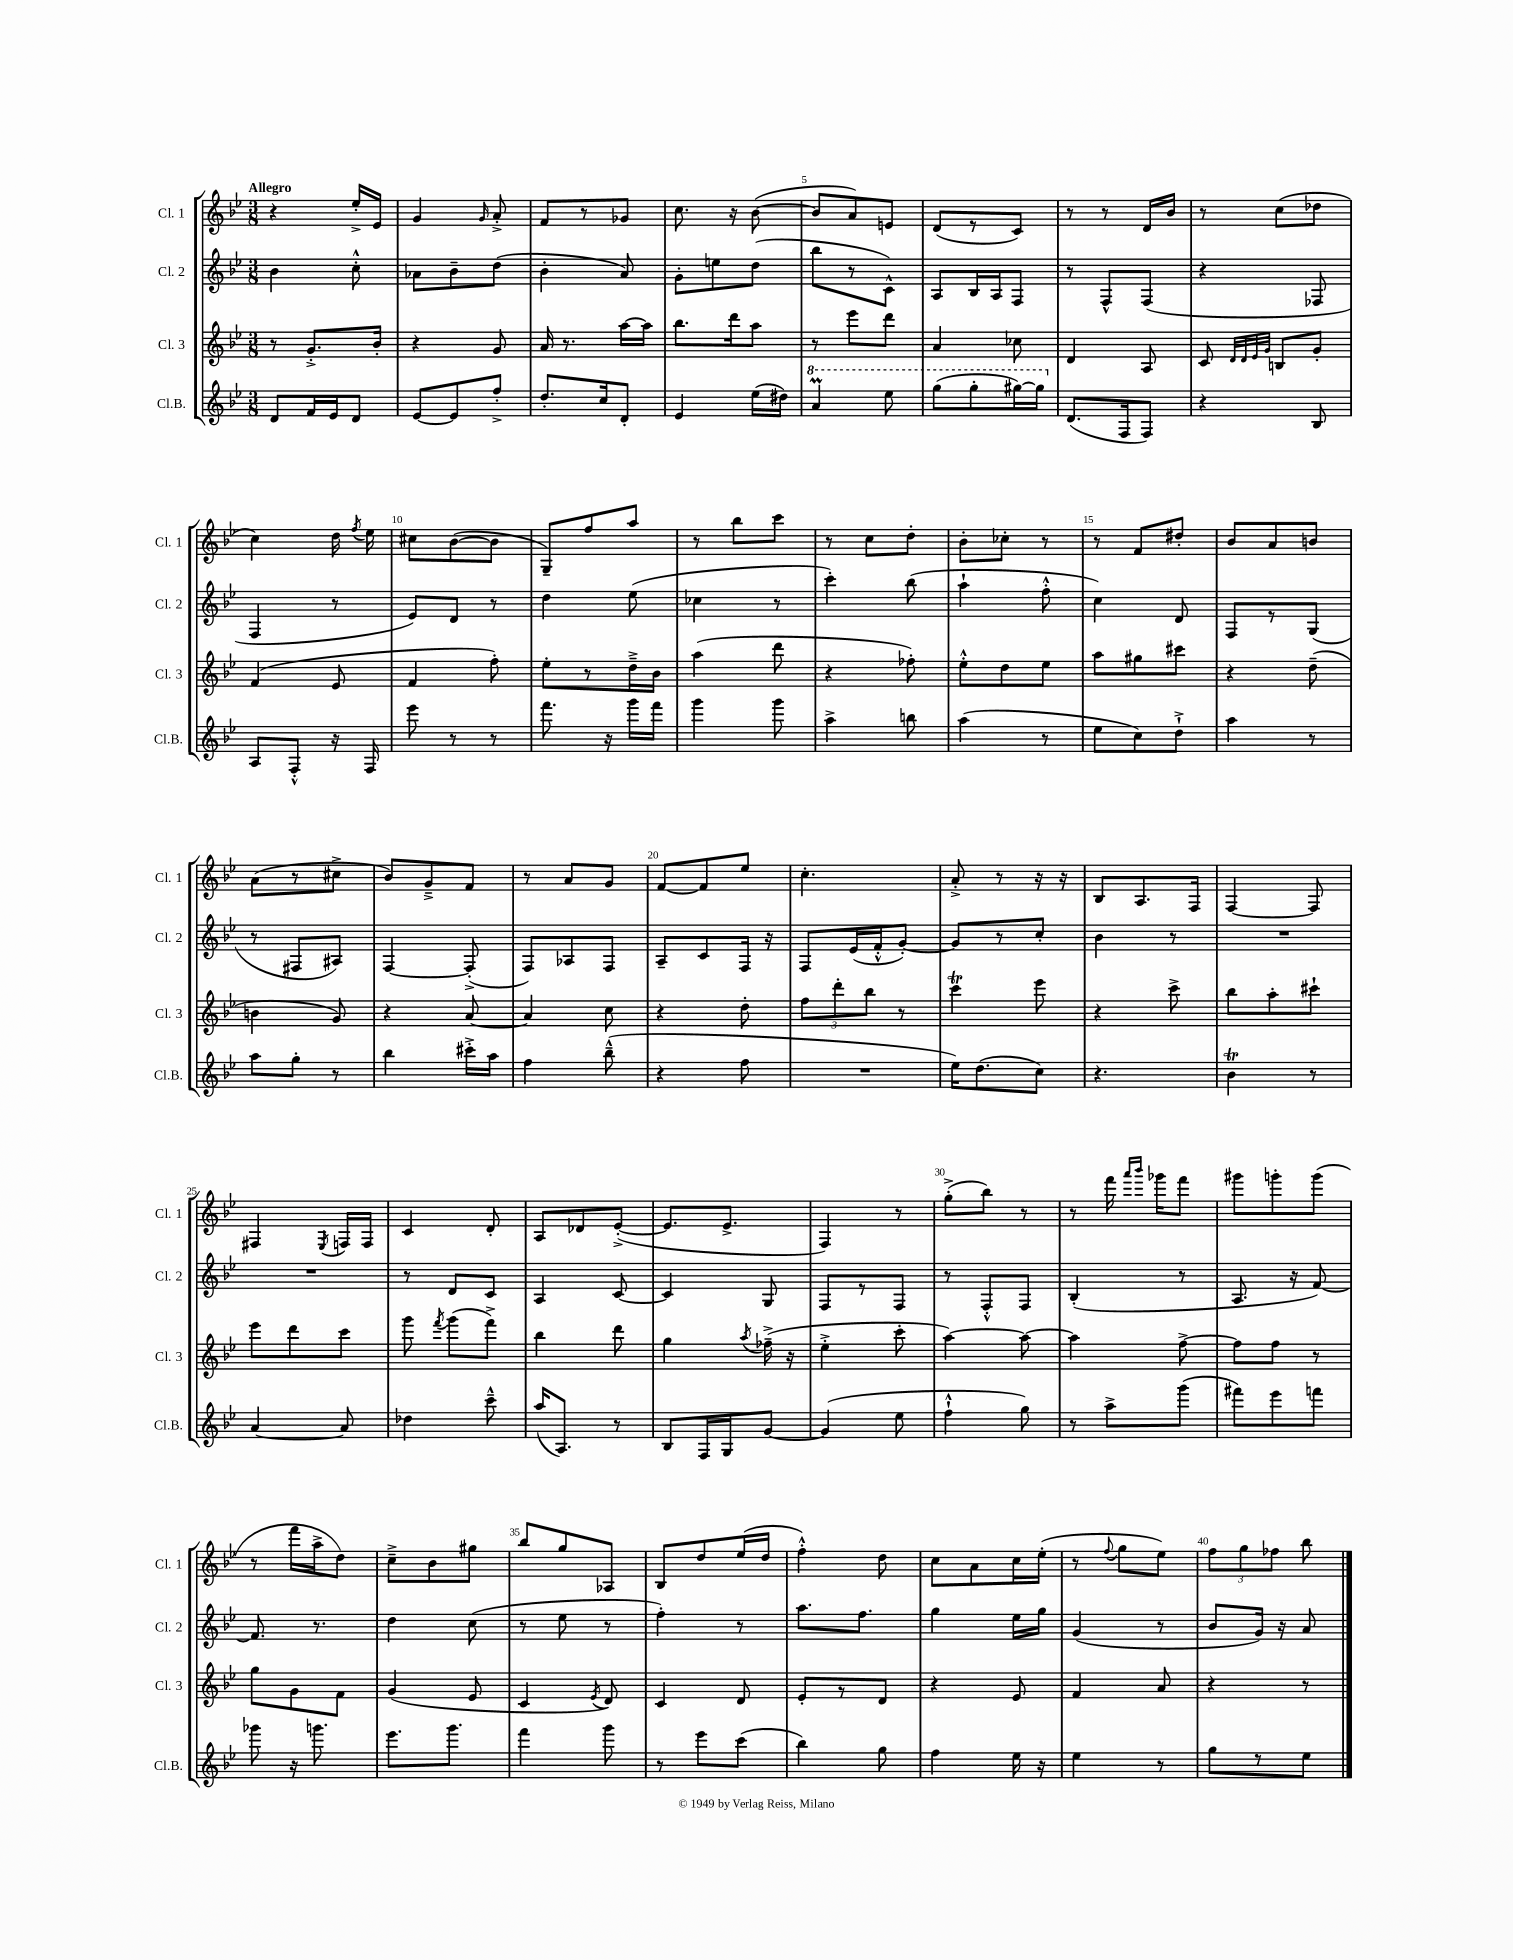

**kern	**kern	**kern	**kern
*staff4	*staff3	*staff2	*staff1
*clefG2	*clefG2	*clefG2	*clefG2
*k[b-e-]	*k[b-e-]	*k[b-e-]	*k[b-e-]
*M3/8	*M3/8	*M3/8	*M3/8
8d	8r	4b-	4r
16f	8.g'^	.	.
16e-	.	.	.
8d	.	8cc'^^	16ee-'^
.	16b-'	.	16e-
=	=	=	=
[8e-	4r	8a-	4g
8e-]	.	8b-~	.
.	.	.	16qqg
8ff'^	8g	(8dd	8a'^
=	=	=	=
8.dd'	16a	4b-'	8f
.	8.r	.	.
.	.	.	8r
16cc	.	.	.
8d'	[16aa	8a)	8g-
.	16aa]	.	.
=	=	=	=
4e-	8.bb-	8g'	8.cc
.	.	8ee	.
.	16ddd	.	16r
(16ee-	8aa	(8dd	([8b-
16dd#)	.	.	.
=	=	=	=
4aa	8r	8bb-	8b-]
.	8eee-	8r	8a)
8eee-	8ddd	8c^^)	8e
=	=	=	=
(8ggg	4a	8A	(8d
8ggg'	.	16B-	8r
.	.	16A	.
[16ggg#)	8cc-	8F	8c)
16ggg#]	.	.	.
=	=	=	=
(8.d	4d	8r	8r
.	.	8F^^	8r
16F	.	.	.
8F)	8A	(8F	16d
.	.	.	16b-
=	=	=	=
4r	8c	4r	8r
.	32qqd	.	.
.	32qqd	.	.
.	32qqe-	.	.
.	32qqg	.	.
.	8B	.	(8cc
8B-	8g'	8F-	8dd-
=	=	=	=
8A	(4f	4F	4cc)
8F'^^	.	.	.
16r	8e-	8r	16dd
.	.	.	8qff
16F	.	.	16ee-
=	=	=	=
8eee-	4f	8e-)	8cc#
8r	.	8d	([8b-
8r	8ff')	8r	8b-]
=	=	=	=
8.fff	8ee-'	4dd	8G~)
.	8r	.	8ff
16r	.	.	.
16ggg	16dd~^	(8ee-	8aa
16fff	16b-	.	.
=	=	=	=
4ggg	(4aa	4cc-	8r
.	.	.	8bb-
8ggg	8ddd	8r	8ccc
=	=	=	=
4aa^	4r	4ccc')	8r
.	.	.	8cc
8bb	8ff-')	(8bb-	8dd'
=	=	=	=
(4aa	8ee-'^^	4aa`	8b-'
.	8dd	.	8cc-'
8r	8ee-	8ff'^^	8r
=	=	=	=
8ee-	8aa	4cc)	8r
8cc)	8gg#	.	8f
8dd`^	8ccc#	8d	8dd#'
=	=	=	=
4aa	4r	8F	8b-
.	.	8r	8a
8r	(8dd~	(8G	8b
=	=	=	=
8aa	4b	8r	(8a
8gg'	.	8F#	8r
8r	8g)	8A#)	8cc#^
=	=	=	=
4bb-	4r	[4F	8b-)
.	.	.	8g~^
16ccc#'^	[8a	(8F'^]	8f
16aa	.	.	.
=	=	=	=
4ff	4a]	8F)	8r
.	.	8A-	8a
(8bb-~^^	8cc	8F	8g
=	=	=	=
4r	4r	8A~	[8f
.	.	8c	8f]
8ff	8dd'	16F	8ee-
.	.	16r	.
=	=	=	=
4.r	12ff	8F	4.cc'
.	12ddd'	.	.
.	.	(16e-	.
.	12bb-	.	.
.	.	16f'^^	.
.	8r	[8g')	.
=	=	=	=
16ee-)	4ccc	8g]	8a'^
(8.dd	.	.	.
.	.	8r	8r
8cc)	8eee-	8cc'	16r
.	.	.	16r
=	=	=	=
4.r	4r	4b-	8B-
.	.	.	8.A
.	8ccc^	8r	.
.	.	.	16F
=	=	=	=
4b-	8bb-	4.r	[4F
.	8aa'	.	.
8r	8ccc#`	.	8F]
=	=	=	=
[4a	8eee-	4.r	4F#
.	8ddd	.	.
.	.	.	8qE-
8a]	8ccc	.	16F
.	.	.	16F
=	=	=	=
4dd-	8ggg	8r	4c
.	8qfff	.	.
.	(8ggg	8d	.
8ccc~^^	8fff^)	8c	8d'
=	=	=	=
(16aa	4bb-	4A	8A
8.A)	.	.	.
.	.	.	8d-
8r	8ddd	[8c	([8e-'^
=	=	=	=
8B-	4gg	4c]	8.e-]
16F	.	.	.
16G	.	.	8.e-^
.	8qaa	.	.
[8g	(16ff-~^	8G	.
.	16r	.	.
=	=	=	=
(4g]	4ee-'^	8F	4F)
.	.	8r	.
8ee-	8ccc'	8F	8r
=	=	=	=
4ff`^^	[4aa)	8r	(8gg'^
.	.	8F'^^	8bb-)
8gg)	8aa_	8F	8r
=	=	=	=
8r	4aa]	(4B-'	8r
8aa^	.	.	16fff
.	.	.	16qqaaa
.	.	.	16qqbbb-
.	.	.	16ggg-
(8ggg	[8ff^	8r	8fff
=	=	=	=
8fff#)	8ff]	8.A	8ggg#
8eee-	8ff	.	8ggg'
.	.	16r	.
8fff	8r	[8f)	(8ggg
=	=	=	=
8ggg-	8gg	8.f]	8r
16r	8g	.	16fff
8.ggg	.	8.r	16aa^
.	8f	.	8dd)
=	=	=	=
8.eee-	(4g	4dd	8cc~^
.	.	.	8b-
8.ggg	.	.	.
.	8e-	(8cc	8gg#
=	=	=	=
4fff	4c	8r	8bb-
.	.	8ee-	8gg
.	8qe-	.	.
8ggg	8d)	8r	8A-
=	=	=	=
8r	4c	4ff')	8B-
8eee-	.	.	8dd
(8ccc	8d	8r	(16ee-
.	.	.	16dd
=	=	=	=
4bb-)	8e-'	8.aa	4ff'^^)
.	8r	.	.
.	.	8.ff	.
8gg	8d	.	8dd
=	=	=	=
4ff	4r	4gg	8cc
.	.	.	8a
16ee-	8e-	16ee-	16cc
16r	.	16gg	(16ee-'
=	=	=	=
4ee-	4f	(4g	8r
.	.	.	8qqff
.	.	.	8gg
8r	8a	8r	8ee-)
=	=	=	=
8gg	4r	8b-	12ff
.	.	.	12gg
8r	.	16g)	.
.	.	.	12ff-
.	.	16r	.
8ee-	8r	8a	8bb-
==	==	==	==
*-	*-	*-	*-
